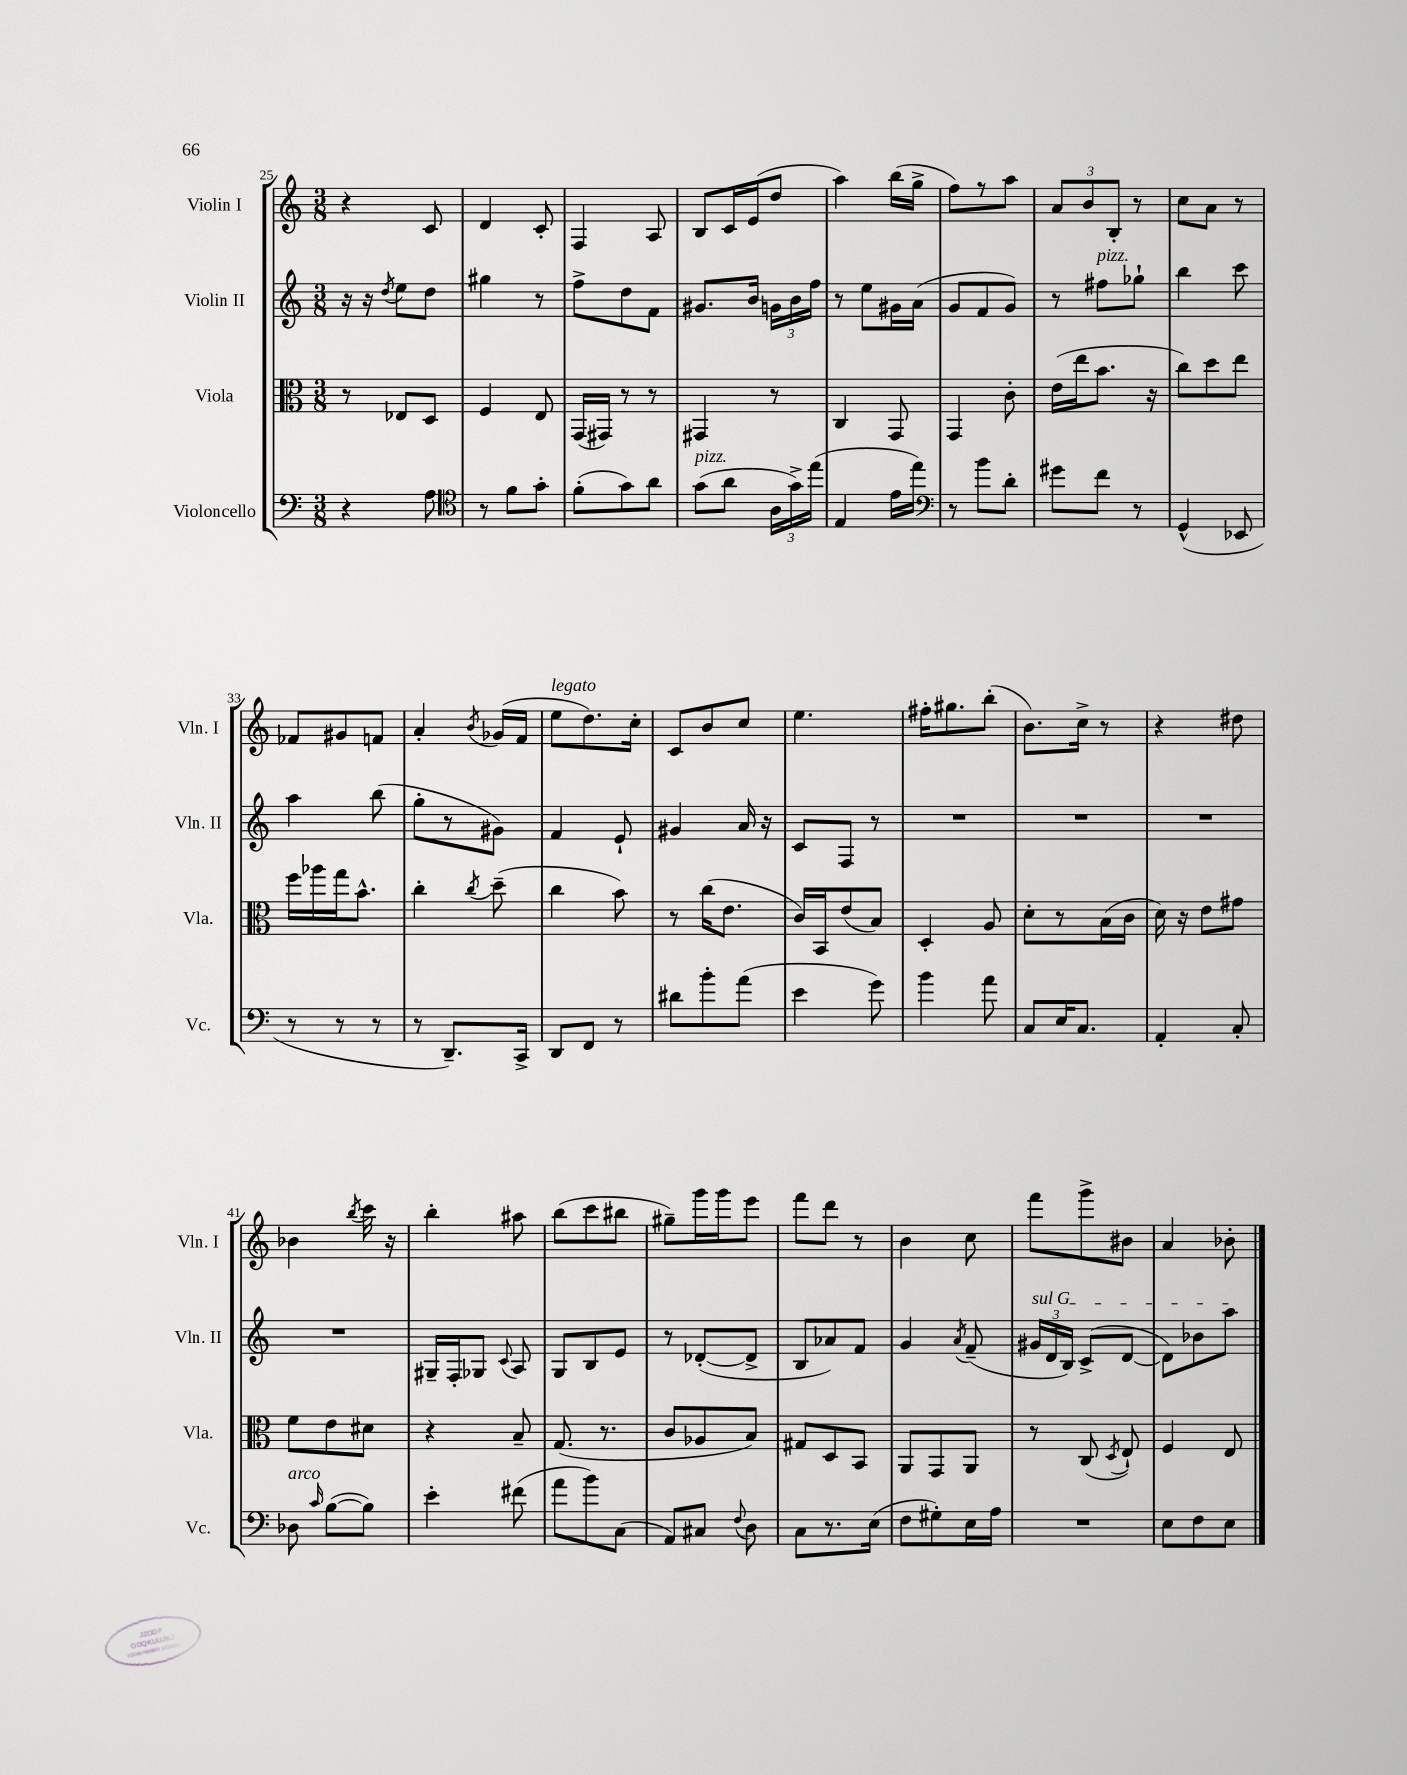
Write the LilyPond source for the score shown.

<<
\new StaffGroup <<
\new Staff = "s0" \with { instrumentName = "Violin I" shortInstrumentName = "Vln. I" } {
    \clef treble \key c \major \numericTimeSignature \time 3/8
    \autoBeamOff r4 c'8 |
    d'4 c'8-. |
    f4 a8 |
    b8[ c'16 e'16( d''8] |
    a''4) b''16[( g''16]-> |
    f''8[) r8 a''8] |
    \tuplet 3/2 { a'8[ b'8 b8]-. } r8 |
    c''8[ a'8] r8 |
    fes'8[ gis'8 f'8] |
    a'4-. \acciaccatura { b'8 } ges'16[( f'16] |
    e''8[^\markup { \italic "legato" } d''8.) c''16]-. |
    c'8[ b'8 c''8] |
    e''4. |
    fis''16[-. gis''8. b''8]-.( |
    b'8.[) c''16]-> r8 |
    r4 dis''8 |
    bes'4 \acciaccatura { b''8 } c'''16 r16 |
    b''4-. ais''8 |
    b''8[( c'''8 bis''8] |
    gis''8[--) g'''16 g'''16 e'''8] |
    f'''8[ d'''8] r8 |
    b'4 c''8 |
    f'''8[ g'''8-> bis'8] |
    a'4 bes'8-. \bar "|." |
}
\new Staff = "s1" \with { instrumentName = "Violin II" shortInstrumentName = "Vln. II" } {
    \clef treble \key c \major \numericTimeSignature \time 3/8
    \autoBeamOff r16 r16 \acciaccatura { d''8 } e''8[ d''8] |
    gis''4 r8 |
    f''8[-> d''8 f'8] |
    gis'8.[ b'16] \tuplet 3/2 { g'16[ b'16 f''16] } |
    r8 e''8[ gis'16 a'16]( |
    g'8[ f'8 g'8]) |
    r8 fis''8[^\markup { \italic "pizz." } ges''8]-! |
    b''4 c'''8 |
    a''4 b''8( |
    g''8[-. r8 gis'8]) |
    f'4 e'8-! |
    gis'4 a'16 r16 |
    c'8[ f8] r8 |
    R4. |
    R4. |
    R4. |
    R4. |
    gis16[-- f16-. ges8] \appoggiatura { c'8 } a8 |
    g8[ b8 e'8] |
    r8 des'8[~-.( des'8]-> |
    b8[ aes'8) f'8] |
    g'4 \acciaccatura { a'8 } f'8--( |
    \tuplet 3/2 { \once \override TextSpanner.bound-details.left.text = \markup { \italic "sul G" } gis'16[\startTextSpan d'16 b16]) } c'8[->( d'8]~ |
    d'8[) bes'8 a''8]\stopTextSpan \bar "|." |
}
\new Staff = "s2" \with { instrumentName = "Viola" shortInstrumentName = "Vla." } {
    \clef alto \key c \major \numericTimeSignature \time 3/8
    \autoBeamOff r8 ees8[ d8] |
    f4 e8 |
    g,16[( gis,16]) r8 r8 |
    gis,4 r8 |
    c4 g,8 |
    g,4 c'8-. |
    e'16[( e''16 b'8.] r16 |
    c''8[) d''8 e''8] |
    f''16[ aes''16 g''16 b'8.]-^ |
    c''4-. \acciaccatura { c''8 } d''8--( |
    c''4 b'8) |
    r8 c''16[( e'8.] |
    c'16[) b,16 e'8( b8]) |
    d4-. a8 |
    d'8[-. r8 b16( c'16] |
    d'16) r16 e'8[ gis'8] |
    f'8[ e'8 dis'8] |
    r4 b8-- |
    g8.( r8. |
    c'8[ aes8 b8]) |
    gis8[ d8 b,8] |
    a,8[ g,8 a,8] |
    r8 c8( \acciaccatura { d8 } e8-!) |
    f4 e8 \bar "|." |
}
\new Staff = "s3" \with { instrumentName = "Violoncello" shortInstrumentName = "Vc." } {
    \clef bass \key c \major \numericTimeSignature \time 3/8
    \autoBeamOff r4 a8 |
    \clef tenor r8 f'8[ g'8]-. |
    f'8[-.( g'8) a'8] |
    g'8[^\markup { \italic "pizz." }( a'8] \tuplet 3/2 { a16[ g'16->) e''16]( } |
    e4 e'16[ e''16]) |
    \clef bass r8 b'8[ d'8]-. |
    gis'8[ f'8] r8 |
    g,4-^( ees,8 |
    r8 r8 r8 |
    r8 d,8.[--) c,16]-> |
    d,8[ f,8] r8 |
    dis'8[ b'8-. a'8]( |
    e'4 g'8) |
    b'4 a'8 |
    c8[ e16 c8.] |
    a,4-. c8-. |
    des8^\markup { \italic "arco" } \grace { c'16 } b8[~( b8]) |
    e'4-. fis'8( |
    a'8[ b'8) c8]( |
    a,8[) cis8] \appoggiatura { f8 } d8 |
    c8[ r8. e16]( |
    f8[ gis8-.) e16 a16] |
    R4. |
    e8[ f8 e8] \bar "|." |
}
>>
>>
\layout { \context { \Score currentBarNumber = #25 } }
